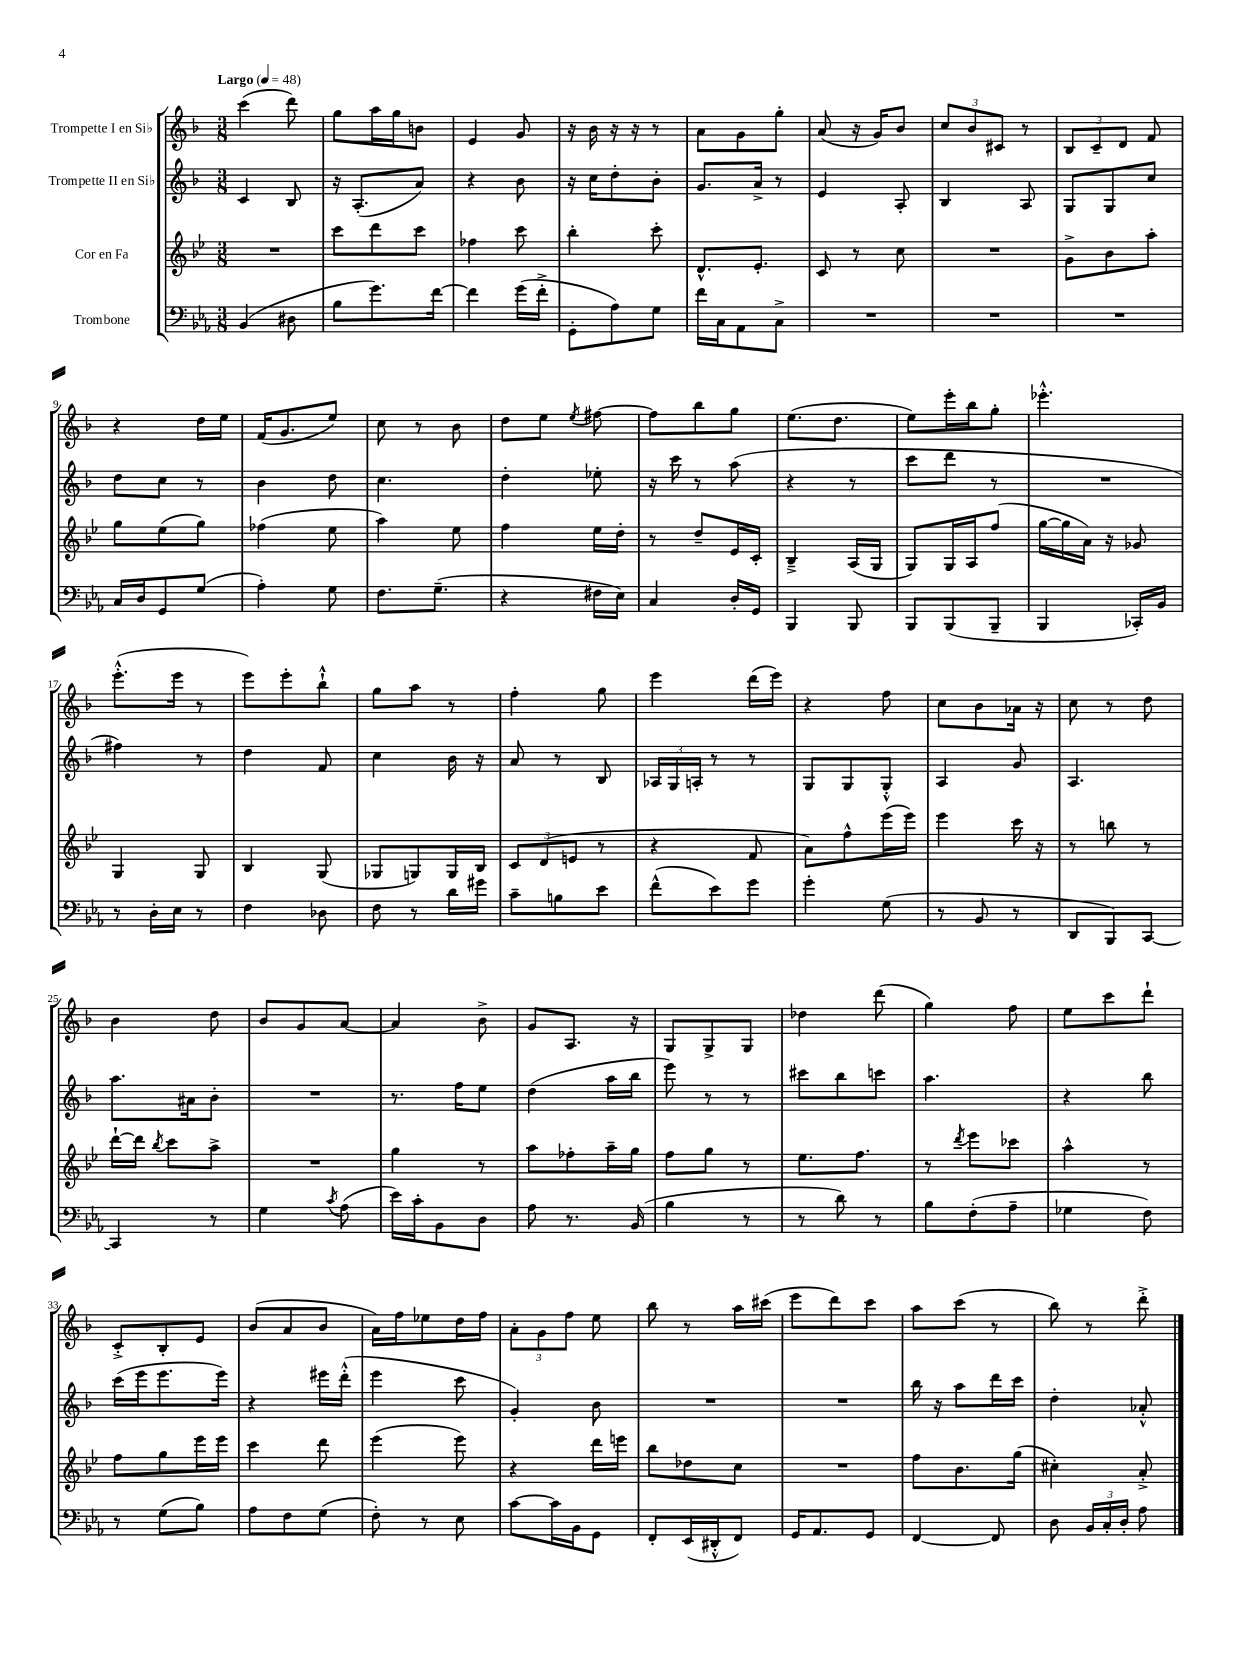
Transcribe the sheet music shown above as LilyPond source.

<<
\new StaffGroup <<
\new Staff = "s0" \with { instrumentName = "Trompette I en Sib" } {
    \clef treble \key f \major \numericTimeSignature \time 3/8 \tempo "Largo" 4 = 48
    \autoBeamOff c'''4( d'''8) |
    g''8[ a''16 g''16 b'8] |
    e'4 g'8 |
    r16 bes'16 r16 r16 r8 |
    a'8[ g'8 g''8]-. |
    a'8( r16 g'16[) bes'8] |
    \tuplet 3/2 { c''8[ bes'8 cis'8] } r8 |
    \tuplet 3/2 { bes8[ c'8-- d'8] } f'8 |
    r4 d''16[ e''16] |
    f'16[( g'8. e''8]) |
    c''8 r8 bes'8 |
    d''8[ e''8] \acciaccatura { e''8 } fis''8~ |
    fis''8[ bes''8 g''8] |
    e''8.[( d''8.] |
    e''8[) e'''16-. bes''16 g''8]-. |
    ees'''4.-.-^ |
    e'''8.[-.-^( e'''16] r8 |
    e'''8[) e'''8-. bes''8]-!-^ |
    g''8[ a''8] r8 |
    f''4-. g''8 |
    e'''4 d'''16[( e'''16]) |
    r4 f''8 |
    c''8[ bes'8 aes'16] r16 |
    c''8 r8 d''8 |
    bes'4 d''8 |
    bes'8[ g'8 a'8]~ |
    a'4 bes'8-> |
    g'8[ a8.] r16 |
    g8[ g8-> g8] |
    des''4 d'''8( |
    g''4) f''8 |
    e''8[ c'''8 d'''8]-! |
    c'8[-.-> bes8-. e'8] |
    bes'8[( a'8 bes'8] |
    a'16[) f''16 ees''8 d''16 f''16] |
    \tuplet 3/2 { a'8[-. g'8 f''8] } e''8 |
    bes''8 r8 a''16[ cis'''16]( |
    e'''8[ d'''8) c'''8] |
    a''8[ c'''8]( r8 |
    bes''8) r8 d'''8-.-> \bar "|." |
}
\new Staff = "s1" \with { instrumentName = "Trompette II en Sib" } {
    \clef treble \key f \major \numericTimeSignature \time 3/8
    \autoBeamOff c'4 bes8 |
    r16 a8.[-.( a'8]) |
    r4 bes'8 |
    r16 c''16[ d''8-. bes'8]-. |
    g'8.[ a'16]-> r8 |
    e'4 a8-. |
    bes4 a8 |
    g8[ g8 c''8] |
    d''8[ c''8] r8 |
    bes'4 d''8 |
    c''4. |
    d''4-. ees''8-. |
    r16 c'''16 r8 a''8( |
    r4 r8 |
    c'''8[ d'''8] r8 |
    R4. |
    fis''4) r8 |
    d''4 f'8 |
    c''4 bes'16 r16 |
    a'8 r8 bes8 |
    \tuplet 3/2 { aes16[ g16 a16]-. } r8 r8 |
    g8[ g8 g8]-.-^ |
    a4 g'8 |
    a4. |
    a''8.[ ais'16 bes'8]-. |
    R4. |
    r8. f''16[ e''8] |
    d''4( a''16[ bes''16] |
    e'''8) r8 r8 |
    cis'''8[ bes''8 c'''8] |
    a''4. |
    r4 bes''8 |
    c'''16[( e'''16 e'''8. e'''16]) |
    r4 eis'''16[ d'''16]-.-^( |
    e'''4 c'''8 |
    g'4-.) bes'8 |
    R4. |
    R4. |
    bes''16 r16 a''8[ d'''16 c'''16] |
    d''4-. aes'8-.-^ \bar "|." |
}
\new Staff = "s2" \with { instrumentName = "Cor en Fa" } {
    \clef treble \key bes \major \numericTimeSignature \time 3/8
    \autoBeamOff R4. |
    c'''8[ d'''8 c'''8] |
    fes''4 c'''8 |
    bes''4-. c'''8-. |
    d'8.[-^ ees'8.]-. |
    c'8 r8 c''8 |
    R4. |
    g'8[-> bes'8 a''8]-. |
    g''8[ ees''8( g''8]) |
    fes''4( ees''8 |
    a''4) ees''8 |
    f''4 ees''16[ d''16]-. |
    r8 d''8[-- ees'16 c'16]-. |
    bes4---> a16[( g16] |
    g8[) g16 a16 f''8]( |
    g''16[~ g''16 a'16]) r16 ges'8 |
    g4 g8 |
    bes4 g8( |
    ges8[ g8) g16 bes16] |
    \tuplet 3/2 { c'8[ d'8( e'8] } r8 |
    r4 f'8 |
    a'8[) f''8-^ ees'''16( ees'''16]) |
    ees'''4 c'''16 r16 |
    r8 b''8 r8 |
    d'''16[~-! d'''16] \acciaccatura { bes''8 } c'''8[ a''8]-> |
    R4. |
    g''4 r8 |
    a''8[ fes''8-. a''16-- g''16] |
    f''8[ g''8] r8 |
    ees''8.[ f''8.] |
    r8 \acciaccatura { d'''8 } ees'''8[ ces'''8] |
    a''4-^ r8 |
    f''8[ g''8 ees'''16 ees'''16] |
    c'''4 d'''8 |
    ees'''4( ees'''8) |
    r4 d'''16[ e'''16] |
    bes''8[ des''8 c''8] |
    R4. |
    f''8[ bes'8. g''16]( |
    cis''4-.) a'8-.-> \bar "|." |
}
\new Staff = "s3" \with { instrumentName = "Trombone" } {
    \clef bass \key ees \major \numericTimeSignature \time 3/8
    \autoBeamOff bes,4( dis8 |
    bes8[ g'8.) f'16]~ |
    f'4 g'16[( f'16]-.-> |
    g,8[-. aes8) g8] |
    f'16[ c16 aes,8 c8]-> |
    R4. |
    R4. |
    R4. |
    c16[ d16 g,8 g8]( |
    aes4-.) g8 |
    f8.[ g8.]--( |
    r4 fis16[ ees16]) |
    c4 d16[-. g,16] |
    bes,,4 bes,,8 |
    bes,,8[ bes,,8( bes,,8]-- |
    bes,,4 ces,16[-.) bes,16] |
    r8 d16[-. ees16] r8 |
    f4 des8 |
    f8 r8 d'16[ gis'16] |
    c'8[-- b8 ees'8] |
    f'8[-^( ees'8) g'8] |
    g'4-. g8( |
    r8 bes,8 r8 |
    d,8[ bes,,8) c,8]~ |
    c,4 r8 |
    g4 \acciaccatura { c'8 } aes8( |
    ees'16[) c'16-. bes,8 d8] |
    aes8 r8. bes,16( |
    bes4 r8 |
    r8 d'8) r8 |
    bes8[ f8-.( aes8]-- |
    ges4 f8) |
    r8 g8[( bes8]) |
    aes8[ f8 g8]( |
    f8-.) r8 ees8 |
    c'8[~ c'16 bes,16 g,8] |
    f,8[-. ees,16( dis,16-.-^ f,8]) |
    g,16[ aes,8. g,8] |
    f,4~ f,8 |
    d8 \tuplet 3/2 { bes,16[ c16-. d16]-. } aes8 \bar "|." |
}
>>
>>
